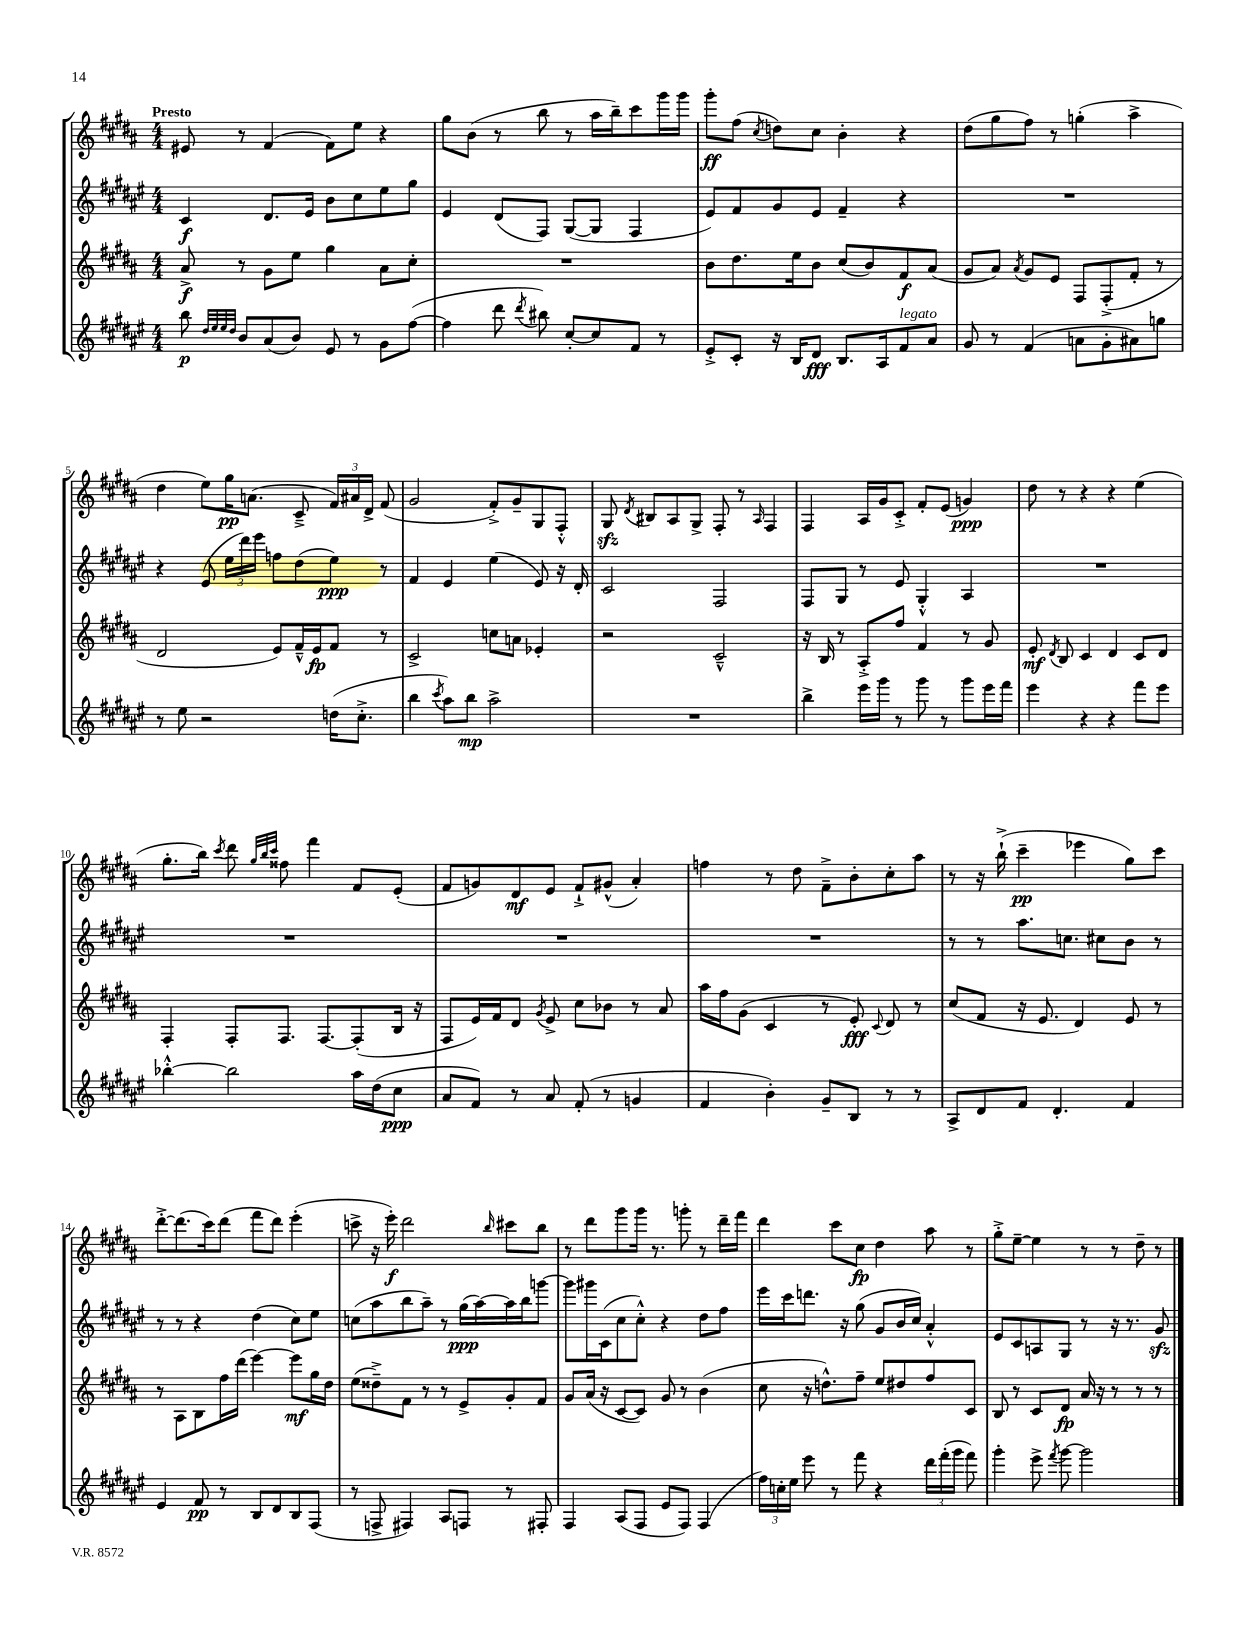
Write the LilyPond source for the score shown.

<<
\new StaffGroup <<
\new Staff = "s0" {
    \clef treble \key b \major \numericTimeSignature \time 4/4 \tempo "Presto"
    \autoBeamOff eis'8 r8 fis'4( fis'8[) e''8] r4 |
    gis''8[ b'8]( r8 b''8 r8 ais''16[ b''16--) cis'''8 gis'''16 gis'''16] |
    gis'''8[-.\ff fis''8]( \acciaccatura { cis''8 } d''8[) cis''8] b'4-. r4 |
    dis''8[( gis''8 fis''8]) r8 g''4-.( ais''4-> |
    dis''4 e''8[) gis''16\pp a'8.]( cis'8---> \tuplet 3/2 { fis'16[) ais'16 dis'16]-> } fis'8( |
    gis'2 fis'8[-.->) gis'8-- gis8 fis8]-.-^ |
    gis8\sfz \acciaccatura { dis'8 } bis8[ ais8 gis8]-> fis8-. r8 \grace { ais16 } fis4 |
    fis4 ais16[ gis'16 cis'8]-.-> fis'8[-. e'8]( g'4\ppp) |
    dis''8 r8 r4 r4 e''4( |
    gis''8.[-. b''16]) \acciaccatura { cis'''8 } dis'''8 \grace { gis''32[ b''32 cis'''32] } fisis''8 fis'''4 fis'8[ e'8]-.( |
    fis'8[ g'8) dis'8\mf e'8] fis'8[-!-> gis'8]-^( ais'4-.) |
    f''4 r8 dis''8 fis'8[---> b'8-. cis''8-. ais''8] |
    r8 r16 b''16-!->( cis'''4--\pp ees'''4 gis''8[) cis'''8] |
    dis'''8[~-.-> dis'''8.( cis'''16) dis'''8]( fis'''8[ dis'''8]) e'''4-.( |
    c'''8-> r16 e'''16-.\f) dis'''2 \grace { b''16 } cis'''8[ b''8] |
    r8 dis'''8[ gis'''8 gis'''16] r8. g'''8-. r8 dis'''16[-- fis'''16] |
    dis'''4 cis'''8[ cis''8]\fp dis''4 ais''8 r8 |
    gis''8[-.-> e''8]~-- e''4 r8 r8 dis''8-- r8 \bar "|." |
}
\new Staff = "s1" {
    \clef treble \key fis \major \numericTimeSignature \time 4/4
    \autoBeamOff cis'4\f dis'8.[ eis'16] b'8[ cis''8 eis''8 gis''8] |
    eis'4 dis'8[( fis8]) gis8[~( gis8] fis4 |
    eis'8[) fis'8 gis'8 eis'8] fis'4-- r4 |
    R1 |
    r4 eis'8( \tuplet 3/2 { eis''16[ dis'''16) eis'''16] } f''8[ dis''8( eis''8]\ppp) r8 |
    fis'4 eis'4 eis''4( eis'8) r16 dis'16-. |
    cis'2 fis2 |
    fis8[ gis8] r8 eis'8 gis4-.-^ ais4 |
    R1 |
    R1 |
    R1 |
    R1 |
    r8 r8 ais''8.[ c''8.] cis''8[ b'8] r8 |
    r8 r8 r4 dis''4( cis''8[) eis''8] |
    c''8[( ais''8 b''8 ais''8]--) r8 gis''16[\ppp( ais''16~) ais''16 b''16 g'''8]~ |
    g'''8[ gis'''16 cis'16( cis''8 cis''8]-.-^) r4 dis''8[ fis''8] |
    eis'''16[ cis'''16 d'''8.] r16 gis''8( gis'8[ b'16 cis''16]) ais'4-.-^ |
    eis'8[ cis'8 a8 gis8] r8 r16 r8. gis'8\sfz \bar "|." |
}
\new Staff = "s2" {
    \clef treble \key b \major \numericTimeSignature \time 4/4
    \autoBeamOff ais'8->\f r8 gis'8[ e''8] gis''4 ais'8[ cis''8]-. |
    R1 |
    b'8[ dis''8. e''16 b'8] cis''8[( b'8) fis'8\f ais'8]( |
    gis'8[ ais'8]) \acciaccatura { ais'8 } gis'8[ e'8] fis8[ fis8-.->( fis'8]-. r8 |
    dis'2 e'8[) fis'16---^ e'16\fp fis'8] r8 |
    cis'2-> c''8[ a'8] ees'4-. |
    r2 cis'2---^ |
    r16 b16 r8 ais8[-.-> fis''8] fis'4 r8 gis'8 |
    e'8-.\mf \acciaccatura { dis'8 } b8 cis'4 dis'4 cis'8[ dis'8] |
    fis4-. fis8[-. fis8.] fis8.[~ fis8-.( b16] r16 |
    fis8[ e'16) fis'16 dis'8] \acciaccatura { gis'8 } e'8-> cis''8[ bes'8] r8 ais'8 |
    ais''16[ fis''16 gis'8]( cis'4 r8 e'8-.\fff) \appoggiatura { cis'8 } dis'8 r8 |
    cis''8[( fis'8] r16 e'8. dis'4) e'8 r8 |
    r8 ais8[ b8 fis''16 dis'''16]( e'''4~) e'''8[\mf gis''16 dis''16] |
    e''8[( disis''8--->) fis'8] r8 r8 e'8[-> gis'8-. fis'8] |
    gis'8[ ais'16]( r16 cis'8[~ cis'8]) gis'8 r8 b'4( |
    cis''8 r16 d''8.[-^) fis''8]-- e''8[ dis''8 fis''8 cis'8] |
    b8 r8 cis'8[ dis'8]\fp ais'16 r16 r8 r8 r8 \bar "|." |
}
\new Staff = "s3" {
    \clef treble \key fis \major \numericTimeSignature \time 4/4
    \autoBeamOff b''8\p \grace { dis''32[ eis''32 eis''32 dis''32] } b'8[ ais'8( b'8]) eis'8 r8 gis'8[ fis''8]~( |
    fis''4 dis'''8 \acciaccatura { dis'''8 } bis''8) cis''8[~-. cis''8 fis'8] r8 |
    eis'8[-.-> cis'8]-. r16 b16[ dis'8]\fff b8.[ ais16 fis'8^\markup { \italic "legato" } ais'8] |
    gis'8 r8 fis'4( a'8[ gis'8-. ais'8) g''8] |
    r8 eis''8 r2 d''16[( cis''8.]-.-> |
    b''4 \acciaccatura { cis'''8 } ais''8[) b''8]\mp ais''2-> |
    R1 |
    b''4-> eis'''16[ gis'''16] r8 gis'''8 r8 gis'''8[ eis'''16 fis'''16] |
    eis'''4 r4 r4 fis'''8[ eis'''8] |
    bes''4~-.-^ bes''2 ais''16[ dis''16( cis''8]\ppp |
    ais'8[ fis'8]) r8 ais'8 fis'8-.( r8 g'4 |
    fis'4 b'4-.) gis'8[-- b8] r8 r8 |
    ais8[-> dis'8 fis'8] dis'4.-. fis'4 |
    eis'4 fis'8\pp r8 b8[ dis'8 b8 fis8]( |
    r8 f8-> fis4) ais8[ f8] r8 fis8-. |
    fis4 ais8[( fis8] eis'8[ fis8]) fis4( |
    \tuplet 3/2 { fis''16[) c''16-. eis''16] } eis'''8 r8 fis'''8 r4 \tuplet 3/2 { dis'''16[ fis'''16-.( gis'''16] } fis'''8) |
    gis'''4-. eis'''8-> \acciaccatura { fis'''8 } gis'''8~ gis'''2 \bar "|." |
}
>>
>>
